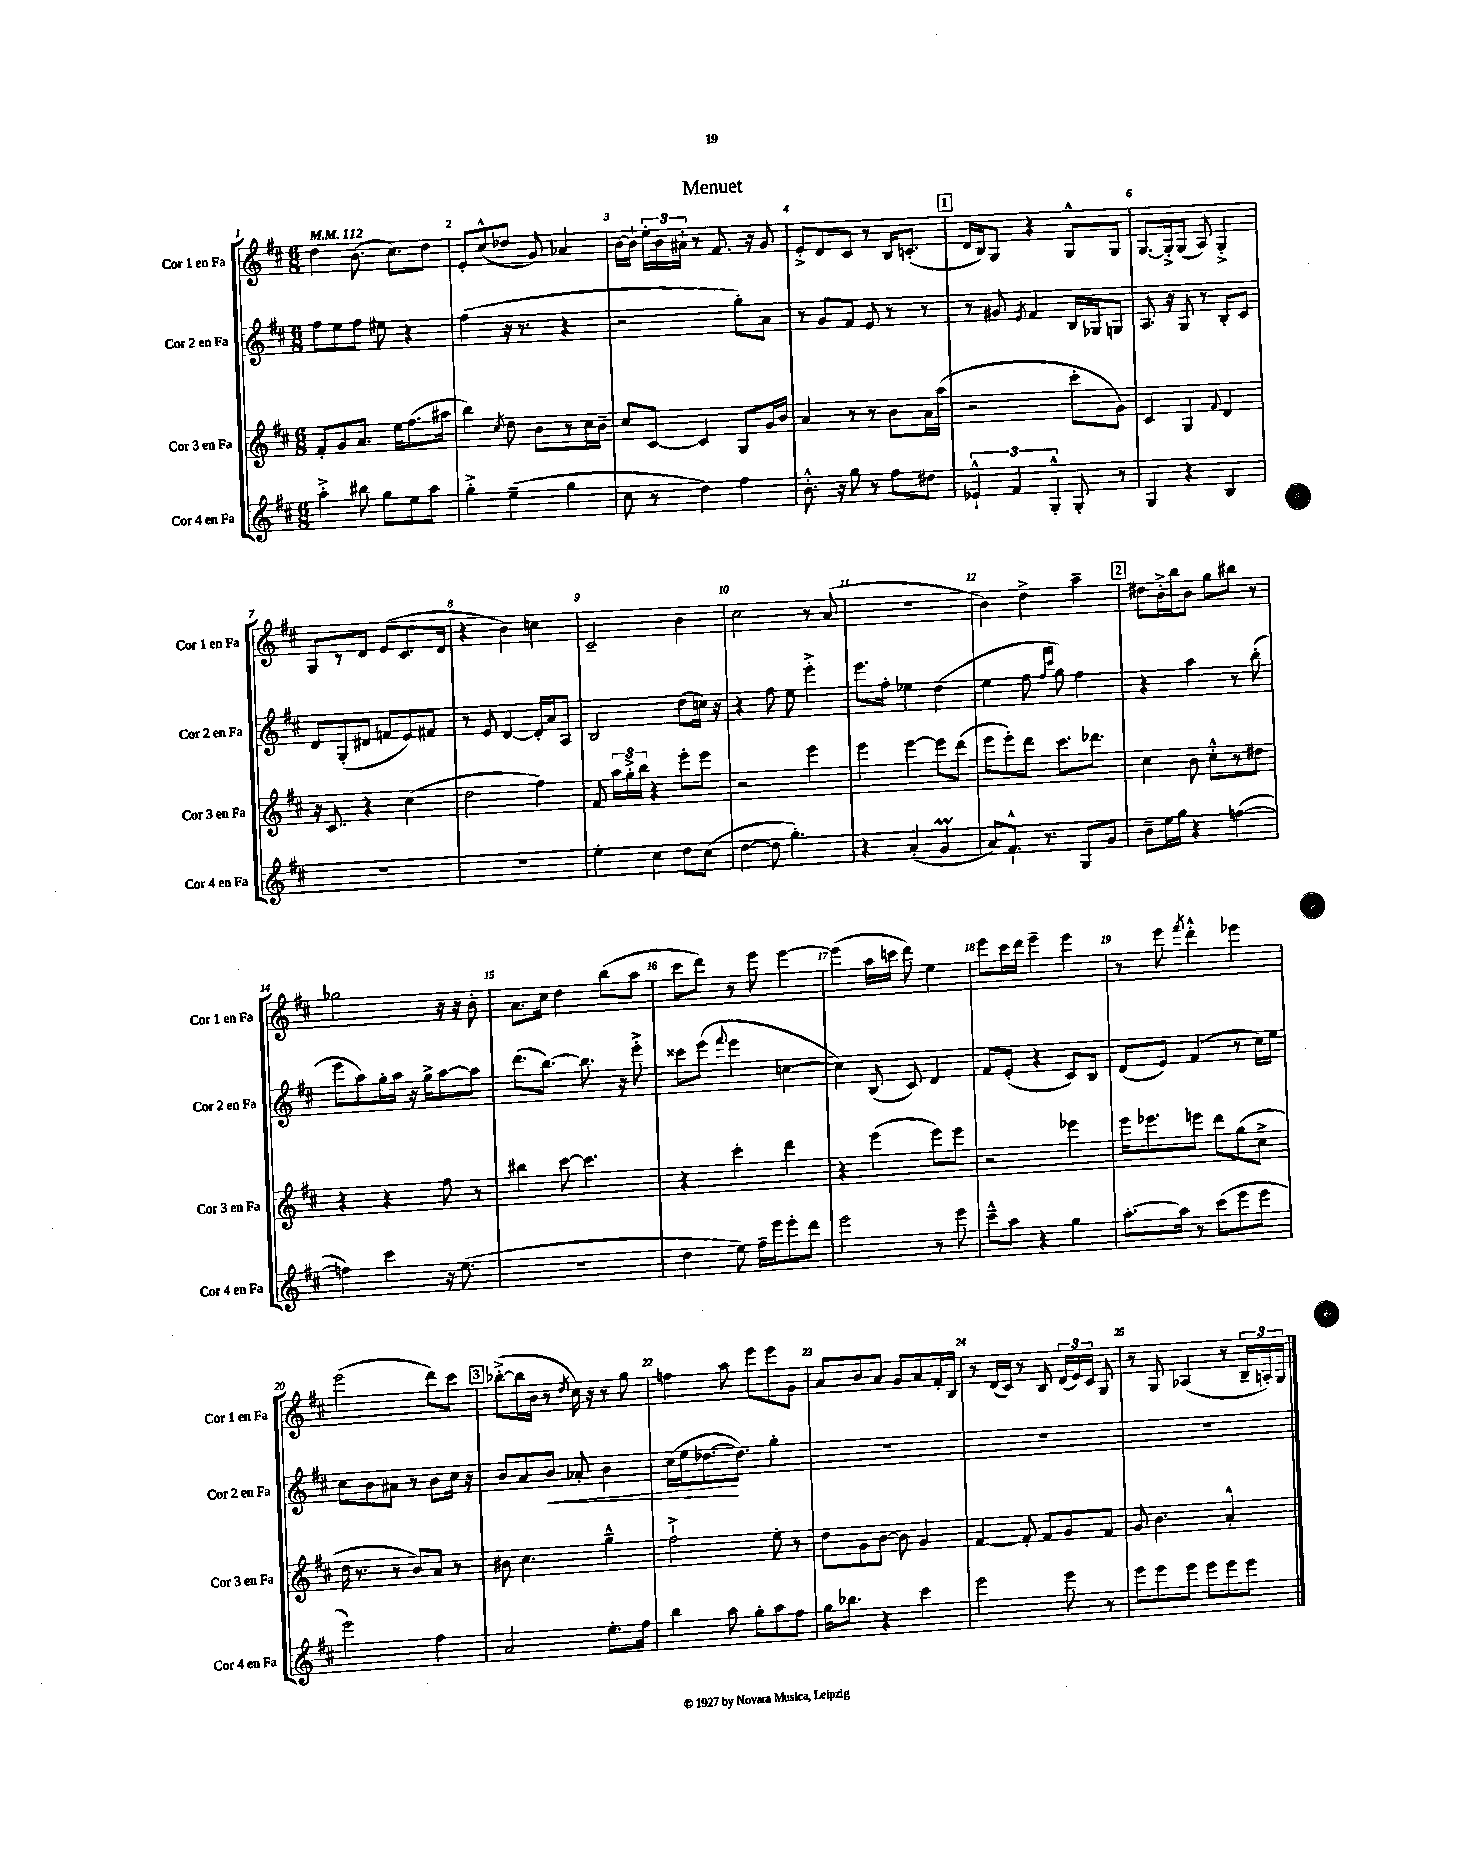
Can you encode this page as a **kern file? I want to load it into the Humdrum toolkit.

**kern	**kern	**kern	**dynam	**kern
*part4	*part3	*part2	*part2	*part1
*staff4	*staff3	*staff2	*staff2	*staff1
*I"Cor 4 en Fa	*I"Cor 3 en Fa	*I"Cor 2 en Fa	*	*I"Cor 1 en Fa
*I'Cor 4 en Fa	*I'Cor 3 en Fa	*I'Cor 2 en Fa	*	*I'Cor 1 en Fa
*clefG2	*clefG2	*clefG2	*	*clefG2
*k[f#c#]	*k[f#c#]	*k[f#c#]	*	*k[f#c#]
*M6/8	*M6/8	*M6/8	*	*M6/8
*MM112	*MM112	*MM112	*	*MM112
=1	=1	=1	=1	=1
4aa'^\	8f#'/L	8ff#\L	.	4dd\
.	8g/	8ee\	.	.
8bb#X\	8.a/J	8ff#\J	.	(8.b\
8gg\L	.	8ee#X\	.	.
.	16ee\KL	.	.	8.cc#\L)
8ee\	(8.ff#\	4r	.	.
8aa\J	.	.	.	8dd\J
.	16aa#X\Jk	.	.	.
=2	=2	=2	=2	=2
4gg'^\	4bb\)	(4ff#\	.	8e'/L
.	.	.	.	(8cc#^^/
.	8qcc#/	.	.	.
(4ee~\	8dd\	16r	.	8dd-X/J
.	.	8.r	.	.
.	8b\L	.	.	8g/)
4gg\	8r	4r	.	4a-X/
.	16cc#\L	.	.	.
.	16b~\JJ	.	.	.
=3	=3	=3	=3	=3
8cc#\	8cc#/L	2r	.	[16b\LL
.	.	.	.	16b`\JJ]
8r	[8c#/J	.	.	24ee'\LL
.	.	.	.	24b\
.	.	.	.	24a#X`\JJ
4dd\)	4c#/]	.	.	8r
.	.	.	.	8.f#/
4ff#\	8G/L	8gg'\L)	.	.
.	.	.	.	16r
.	16g/L	8a\J	.	8g/
.	16b/JJ	.	.	.
=4	=4	=4	=4	=4
8.b'^^\	4a/	8r	.	8e'^/L
.	.	8g/L	.	8d/
16r	.	.	.	.
8gg\	8r	8f#/J	.	8c#/J
8r	8r	8e/	.	8r
8ff#\L	8b\L	8r	.	16B/KL
.	.	.	.	(8.cn'/J
8dd#X\J	16a\L	8r	.	.
.	(16aa\JJ	.	.	.
!!LO:REH:place=s1:t=1
=5	=5	=5	=5	=5
6e-X`^^/	2r	8r	.	16d/LL
.	.	.	.	16B/J)
.	.	8g#X/	.	8G/J
6f#/	.	.	.	.
.	.	8qe/	.	.
.	.	4f#/	.	4r
6G'^^/	.	.	.	.
8G'/	8ccc#'\L	16B/LL	.	8G^^/L
.	.	16G-X/J	.	.
8r	8g\J)	8Gn/J	.	8G/J
=6	=6	=6	=6	=6
4G/	4c#/	8.A/	.	[8.G/L
.	.	16r	.	16G'^/k]
4r	4G/	8G/	.	(8G/J
.	.	8r	.	8A/)
.	8qqf#/	.	.	.
4B/	4d/	8B'/L	.	4G'^/
.	.	8c#/J	.	.
!!LO:LB:g=z
=7	=7	=7	=7	=7
2.r	16r	8d/L	.	8G/L
.	8.c#/	.	.	.
.	.	(8G'/	.	8r
.	4r	8d#X/J	.	8d/J
.	.	8fn/L	.	(8e/L
.	(4cc#\	8e/)	.	8.c#/
.	.	8f#X/J	.	.
.	.	.	.	16d/Jk
=8	=8	=8	=8	=8
2.r	2dd\	8r	.	4r
.	.	8e/	.	.
.	.	[4d/	.	4b\)
.	4ff#\)	16d'/LL]	.	4ccn\
.	.	16a/J	.	.
.	.	8A/J	.	.
=9	=9	=9	=9	=9
4ee'\	8f#/	2B/	.	2c#~/
.	24aa\LL	.	.	.
.	24gg'^\	.	.	.
.	24bb\JJ	.	.	.
4cc#\	4r	.	.	.
8dd\L	8eee'\L	(8dd\L	.	4b\
(8cc#\J	8eee\J	16ccn\Jk)	.	.
.	.	16r	.	.
=10	=10	=10	=10	=10
[4dd\	2r	4r	.	2cc#\
8dd\]	.	8ff#\	.	.
4.gg'\)	.	8ee\	.	.
.	4eee\	4eee'^\	.	8r
.	.	.	.	(8a/
=11	=11	=11	=11	=11
4r	4eee\	8.eee\L	.	2.r
.	.	16ff#'\Jk	.	.
(4a'/	[4eee\	4ee-X\	.	.
4gM/	8eee\L]	(4dd\	.	.
.	(8ddd\J	.	.	.
=12	=12	=12	=12	=12
8a/L)	8eee\L	4ee\	.	4b\)
8.f#`^^/J	8eee'\)	.	.	.
.	8ddd\J	8ff#\	.	4dd^\
8.r	.	.	.	.
.	.	16qqff#/LL	.	.
.	.	16qqccc#/JJ	.	.
.	8.ccc#\L	8gg\)	.	.
8G/L	.	4ff#\	.	4aa~\
.	8.ddd-X\J	.	.	.
8g/J	.	.	.	.
!!LO:REH:place=s1:t=2
=13	=13	=13	=13	=13
8b~\L	4cc#\	4r	.	8dd#X\L
16ee\L	.	.	.	16b'^\L
16gg\JJ	.	.	.	16bb\J
4r	8b\	4aa\	.	8b\J
.	8cc#'^^\L	.	.	8gg\L
([4ffn\	8r	8r	.	8bb#X\J
.	8dd#X\J	(8bb'\	.	8r
!!LO:LB:g=z
=14	=14	=14	=14	=14
4ffn\])	4r	8eee\L	.	2gg-X\
.	.	8aa\)	.	.
4ccc#\	4r	16gg'\L	.	.
.	.	16aa\JJ	.	.
.	.	16r	.	.
.	.	16gg^\KL	.	.
16r	8ff#\	[8aa\	.	16r
(8.ee\	.	.	.	16r
.	8r	8aa\J]	.	8b'\
=15	=15	=15	=15	=15
2.r	4bb#X\	(8.ddd\L	.	8.a\L
.	.	[8.bb\J)	.	16cc#\Jk
.	[8ccc#\	.	.	4dd\
.	4.ccc#\]	8.bb\]	.	.
.	.	.	.	(8bb\L
.	.	16r	.	.
.	.	8eee'^\	.	8aa\J
=16	=16	=16	=16	=16
4dd\	4r	8ccc##X\L	.	8ccc#\L
.	.	(8eee\J	.	8ddd\J)
.	.	8qqfff#/	.	.
8ee\)	4ccc#'\	4eee\	.	8r
16ff#~\LL	.	.	.	8eee\
16eee\J	.	.	.	.
8eee'\	4ddd\	[4ccn\	.	[4eee\
8ddd\J	.	.	.	.
=17	=17	=17	=17	=17
2eee\	4r	4cc\])	.	(4eee\]
.	(4eee\	(8B/	.	16aa\LL
.	.	.	.	16cccn\JJ
.	.	8c#/)	.	8ddd\)
8r	8eee\L)	4d/	.	4ee\
8eee\	8eee\J	.	.	.
=18	=18	=18	=18	=18
8ccc#~^^\L	2r	8f#/L	.	8eee\L
8aa\J	.	(8e'/J	.	16ccc#\L
.	.	.	.	16ddd\JJ
4r	.	4r	.	4eee~\
4gg\	4eee-X\	8c#/L)	.	4eee\
.	.	8B/J	.	.
=19	=19	=19	=19	=19
[8.aa'\L	16eee\KL	(8d/L	.	8r
.	8.eee-X\	.	.	.
.	.	8e/J)	.	8eee\
16aa\Jk]	.	.	.	.
.	.	.	.	8qfff#/
8r	8eeen\J	(4f#/	.	4ddd'^^\
(8ccc#\L	8ddd\L	.	.	.
8eee\	(8gg\	8r	.	4eee-X\
8eee\J	8cc#^\J	16cc#\LL)	.	.
.	.	16ee\JJ	.	.
!!LO:LB:g=z
=20	=20	=20	=20	=20
2eee\)	16dd\	8cc#\L	.	(2eee\
.	8.r	.	.	.
.	.	8b\	.	.
.	8r	8a#X\J	.	.
.	8b/L)	8r	.	.
4ff#\	8a/J	8b\L	.	8ddd\L)
.	8r	16cc#\Jk	.	8ccc#\J
.	.	16r	.	.
!!LO:REH:place=s1:t=3
=21	=21	=21	=21	=21
2a/	8b#X\	8b/L	.	([8bb-X'^\L
.	4.cc#\	8a/	.	16bb-\L]
.	.	.	.	16b\JJ
!	!	!	!LO:HP:b	!
.	.	8b/J	<	8r
.	.	.	.	8qdd/
.	.	8a-X'/	.	16cc#\)
.	.	.	.	16r
8.ee'\L	4gg~^^\	4b\	.	8r
.	.	.	.	8gg\
16ff#\Jk	.	.	.	.
=22	=22	=22	=22	=22
4bb\	2ff#`^\	(16cc#\LL	.	4ffn\
.	.	16ee\J	.	.
.	.	[8.dd-X\	.	.
8aa\	.	.	.	8aa\
.	.	8.dd-\J])	[	.
8gg'\L	.	.	.	8eee\L
8aa\	8ee'\	4gg'\	.	8eee\
8ff#\J	8r	.	.	8g\J
=23	=23	=23	=23	=23
16gg\KL	8dd\L	2.r	.	8a/L
8.bb-X\J	.	.	.	.
.	8g\	.	.	8b/
4r	[8b\J	.	.	8a/J
.	8b\]	.	.	8g/L
4ccc#\	4g/	.	.	8a/
.	.	.	.	16f#'/L
.	.	.	.	16B/JJ
=24	=24	=24	=24	=24
2eee\	[4f#/	2.r	.	8r
.	.	.	.	(16d/LL
.	.	.	.	16c#/JJ)
.	8f#'/]	.	.	8r
.	8f#/L	.	.	8B/
8eee\	8g/	.	.	(24d/LL
.	.	.	.	24e/)
.	.	.	.	24c#/JJ
8r	8f#/J	.	.	8G/
=25	=25	=25	=25	=25
8eee\L	8g/	2.r	.	8r
8eee\	4.b\	.	.	8G/
8eee\J	.	.	.	(4A-X/
8eee\L	.	.	.	.
8eee\	4a'^^/	.	.	8r
8eee\J	.	.	.	24B~/LL
.	.	.	.	24An'/)
.	.	.	.	24G/JJ
==	==	==	==	==
*-	*-	*-	*-	*-
